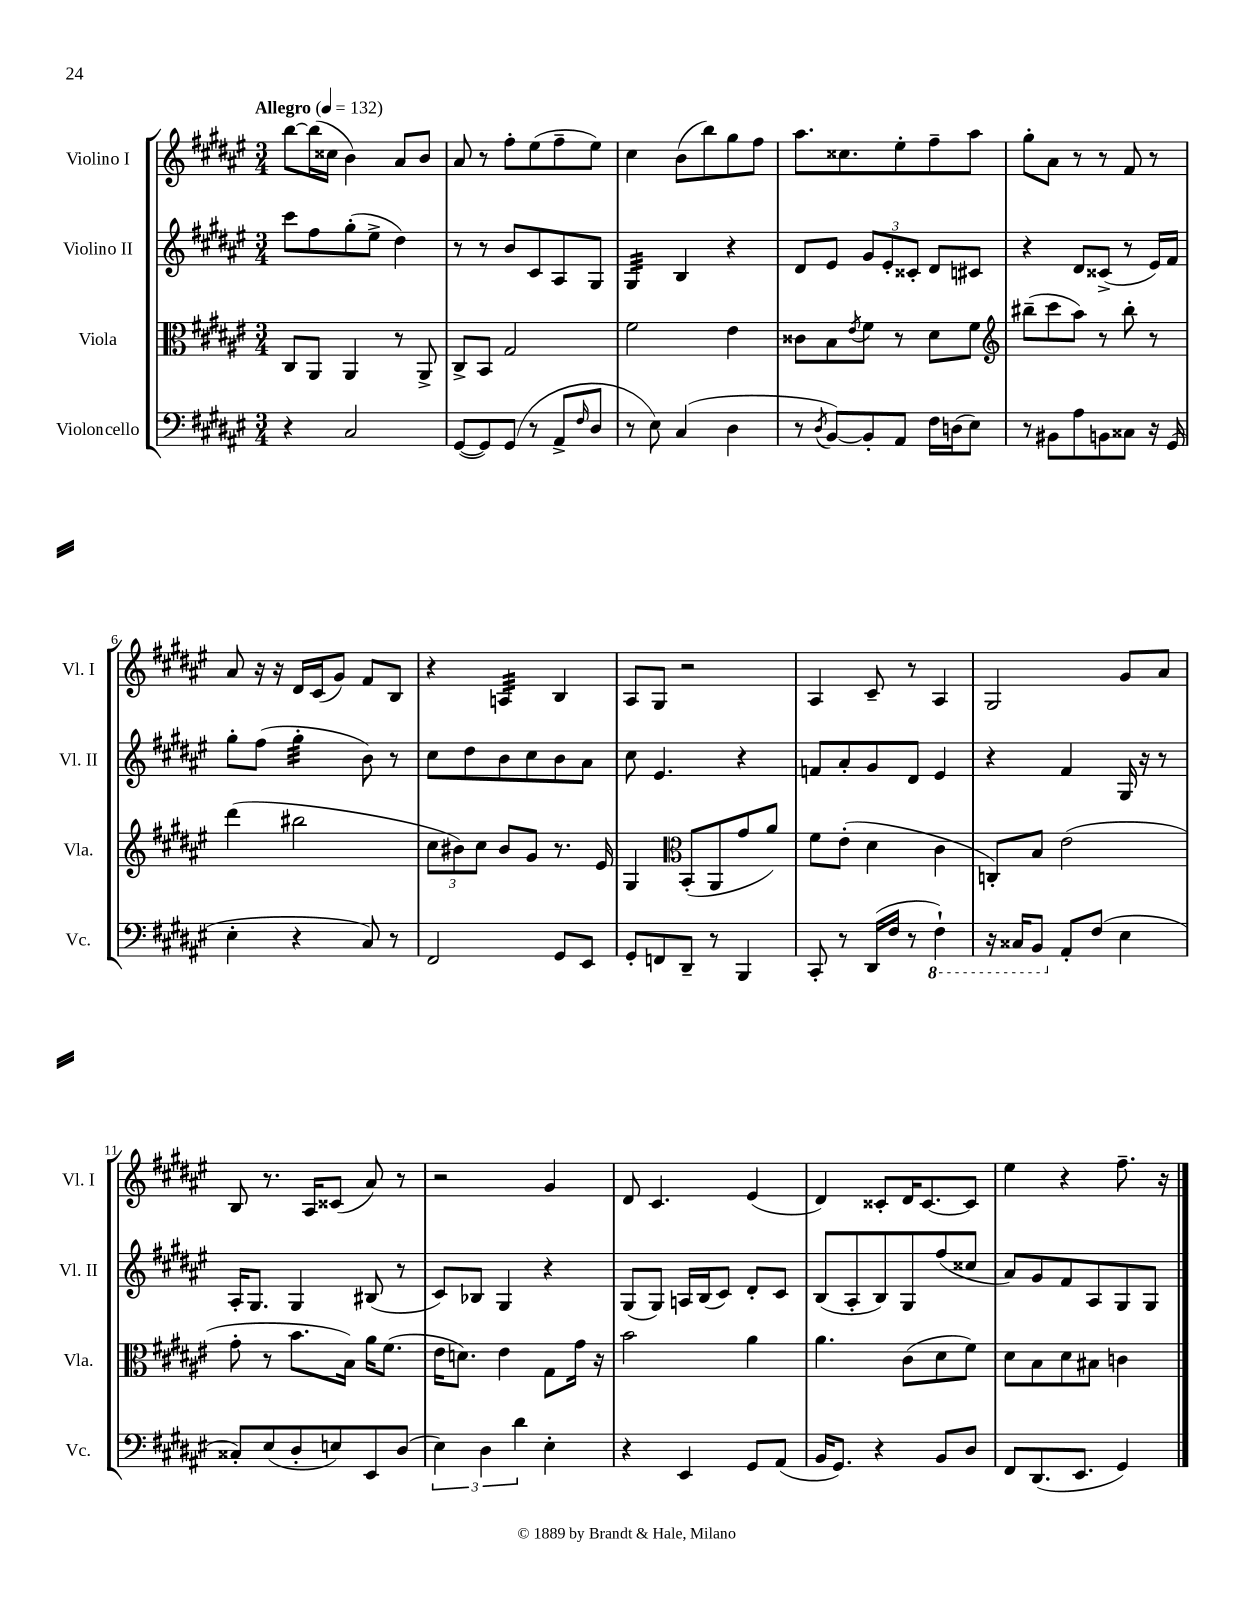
<<
\new StaffGroup <<
\new Staff = "s0" \with { instrumentName = "Violino I" shortInstrumentName = "Vl. I" } {
    \clef treble \key fis \major \numericTimeSignature \time 3/4 \tempo "Allegro" 4 = 132
    b''8~ b''16( cisis''16 b'4) ais'8 b'8 |
    ais'8 r8 fis''8-. eis''8( fis''8-- eis''8) |
    cis''4 b'8( b''8) gis''8 fis''8 |
    ais''8. cisis''8. eis''8-. fis''8-- ais''8 |
    gis''8-. ais'8 r8 r8 fis'8 r8 |
    ais'8 r16 r16 dis'16 cis'16( gis'8) fis'8 b8 |
    r4 a4:32 b4 |
    ais8 gis8 r2 |
    ais4 cis'8-- r8 ais4 |
    gis2 gis'8 ais'8 |
    b8 r8. ais16 cisis'8( ais'8) r8 |
    r2 gis'4 |
    dis'8 cis'4. eis'4( |
    dis'4) cisis'8-. dis'16 cisis'8.~ cisis'8 |
    eis''4 r4 fis''8.-- r16 \bar "|." |
}
\new Staff = "s1" \with { instrumentName = "Violino II" shortInstrumentName = "Vl. II" } {
    \clef treble \key fis \major \numericTimeSignature \time 3/4
    cis'''8 fis''8 gis''8-.( eis''8-> dis''4) |
    r8 r8 b'8 cis'8 ais8 gis8 |
    gis4:32 b4 r4 |
    dis'8 eis'8 \tuplet 3/2 { gis'8 eis'8-. cisis'8-. } dis'8 cis'8 |
    r4 dis'8 cisis'8->( r8 eis'16) fis'16 |
    gis''8-. fis''8( gis''4:32-. b'8) r8 |
    cis''8 dis''8 b'8 cis''8 b'8 ais'8 |
    cis''8 eis'4. r4 |
    f'8 ais'8-. gis'8 dis'8 eis'4 |
    r4 fis'4 gis16 r16 r8 |
    ais16-. gis8. gis4 bis8( r8 |
    cis'8) bes8 gis4 r4 |
    gis8( gis8) a16 b16( cis'8) dis'8-. cis'8 |
    b8( ais8-. b8) gis8 fis''8( cisis''8 |
    ais'8) gis'8 fis'8 ais8 gis8 gis8 \bar "|." |
}
\new Staff = "s2" \with { instrumentName = "Viola" shortInstrumentName = "Vla." } {
    \clef alto \key fis \major \numericTimeSignature \time 3/4
    cis8 ais,8 ais,4 r8 ais,8-> |
    cis8-> b,8 gis2 |
    fis'2 eis'4 |
    cisis'8 b8 \acciaccatura { eis'8 } fis'8 r8 dis'8 fis'8 |
    \clef treble bis''8--( cis'''8 ais''8) r8 bis''8-. r8 |
    dis'''4( bis''2 |
    \tuplet 3/2 { cis''8 bis'8) cis''8 } bis'8 gis'8 r8. eis'16 |
    gis4 \clef alto b,8-.( ais,8 gis'8 ais'8) |
    fis'8 eis'8-.( dis'4 cis'4 |
    c8-.) b8 eis'2( |
    gis'8-. r8 b'8. b16) ais'16 fis'8.( |
    eis'16 d'8.) eis'4 gis8 gis'16 r16 |
    b'2 ais'4 |
    ais'4. cis'8( dis'8 fis'8) |
    dis'8 b8 dis'8 bis8 c'4 \bar "|." |
}
\new Staff = "s3" \with { instrumentName = "Violoncello" shortInstrumentName = "Vc." } {
    \clef bass \key fis \major \numericTimeSignature \time 3/4
    r4 cis2 |
    gis,8~( gis,8) gis,8( r8 ais,8-> \grace { fis16 } dis8 |
    r8 eis8) cis4( dis4 |
    r8 \acciaccatura { dis8 } b,8~) b,8-. ais,8 fis16 d16( eis8) |
    r8 bis,8 ais8 b,8 cisis8 r16 gis,16( |
    eis4-. r4 cis8) r8 |
    fis,2 gis,8 eis,8 |
    gis,8-. f,8 dis,8-- r8 b,,4 |
    cis,8-. r8 dis,16( fis16 r8 \ottava #-1 fis,4-!) |
    r16 cisis,16 b,,8 \ottava #0 ais,8-. fis8( eis4 |
    cisis8-.) eis8( dis8-. e8) eis,8 dis8( |
    \tuplet 3/2 { eis4) dis4 dis'4 } eis4-. |
    r4 eis,4 gis,8 ais,8( |
    b,16 gis,8.) r4 b,8 dis8 |
    fis,8 dis,8.( eis,8. gis,4) \bar "|." |
}
>>
>>
